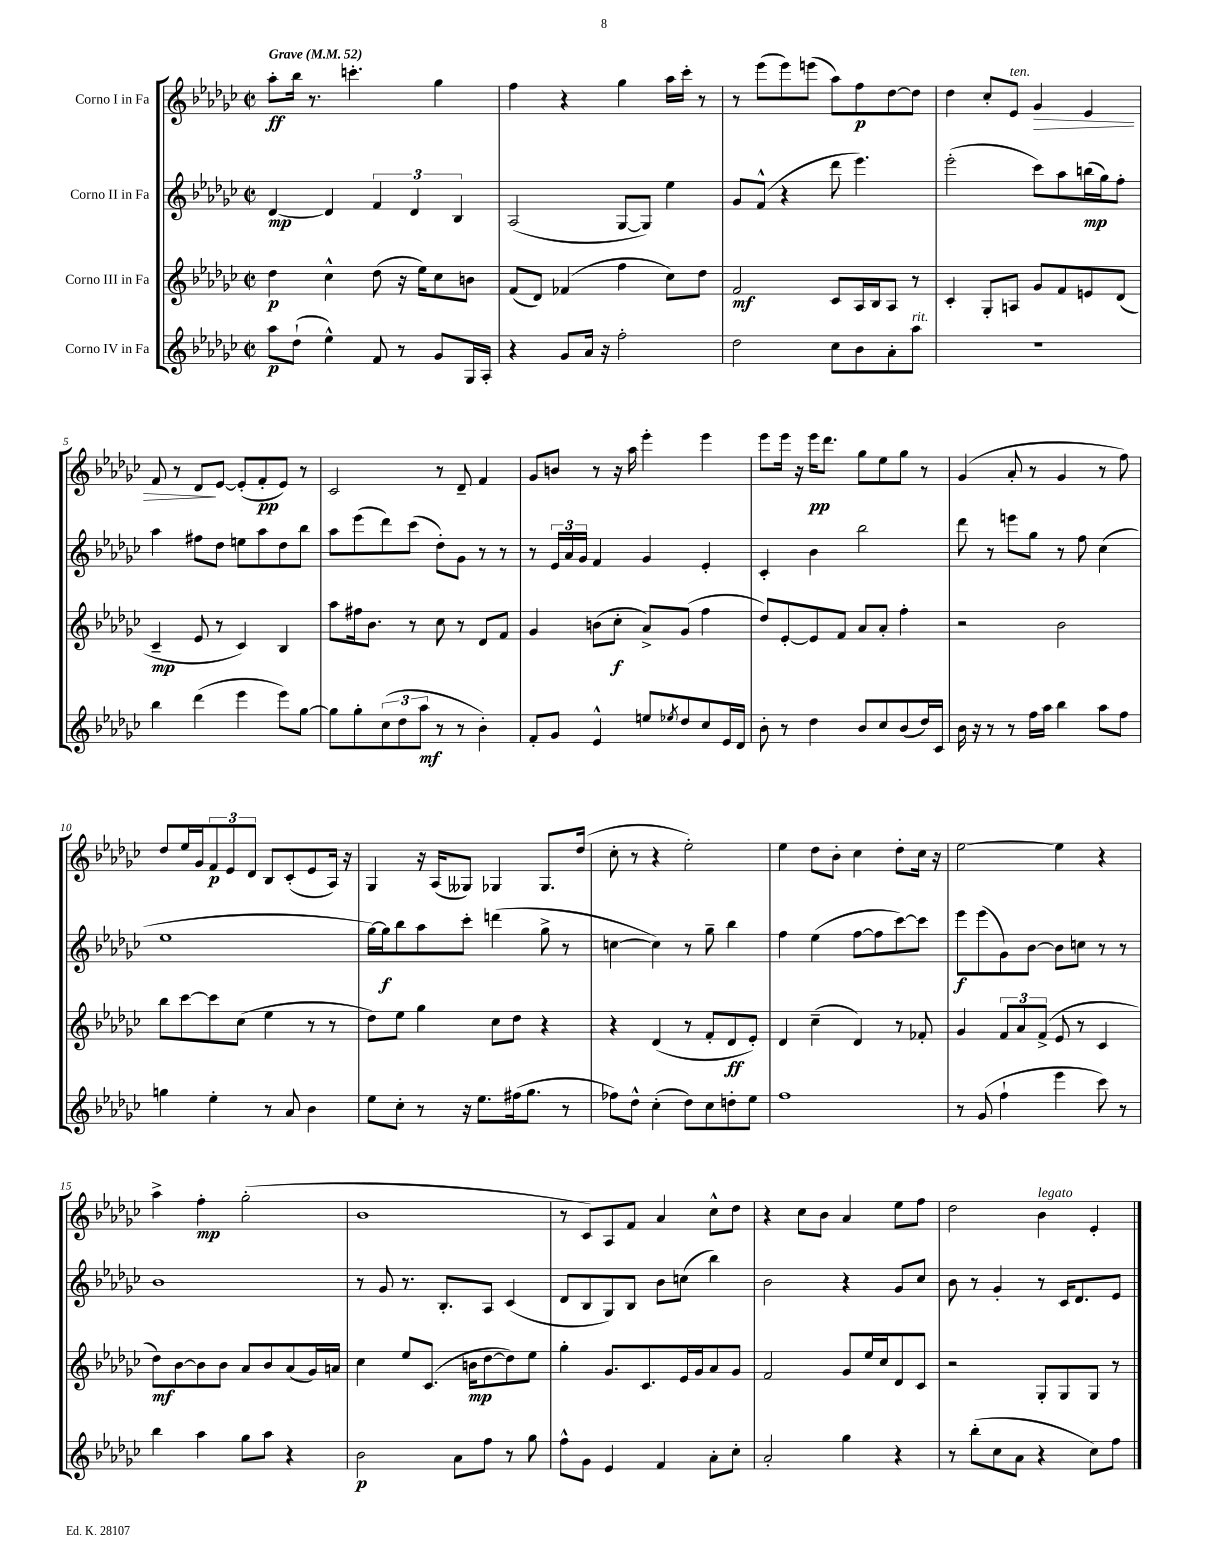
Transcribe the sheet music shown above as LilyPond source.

<<
\new StaffGroup <<
\new Staff = "s0" \with { instrumentName = "Corno I in Fa" } {
    \clef treble \key ges \major \defaultTimeSignature \time 2/2 \tempo "Grave" 4 = 52
    aes''8-.\ff bes''16 r8. c'''4.-. ges''4 |
    f''4 r4 ges''4 aes''16 ces'''16-. r8 |
    r8 ees'''8( ees'''8) e'''8( aes''8) f''8\p des''8~ des''8 |
    des''4 ces''8-. ees'8^\markup { \italic "ten." } ges'4\> ees'4 |
    f'8 r8 des'8\! ees'8~ ees'8-.( f'8-.\pp ees'8) r8 |
    ces'2 r8 des'8-- f'4 |
    ges'8 b'8 r8 r16 aes''16 ees'''4-. ees'''4 |
    ees'''8 ees'''16 r16 ees'''16\pp des'''8. ges''8 ees''8 ges''8 r8 |
    ges'4( aes'8-. r8 ges'4 r8 f''8) |
    des''8 ees''16 ges'16 \tuplet 3/2 { f'8\p ees'8 des'8 } bes8 ces'8-.( ees'8 aes16) r16 |
    ges4 r16 aes16( geses8) ges4 ges8. des''16( |
    ces''8-. r8 r4 ees''2-.) |
    ees''4 des''8 bes'8-. ces''4 des''8-. ces''16 r16 |
    ees''2~ ees''4 r4 |
    aes''4-> f''4-.\mp ges''2-.( |
    bes'1 |
    r8 ces'8) aes8 f'8 aes'4 ces''8-^ des''8 |
    r4 ces''8 bes'8 aes'4 ees''8 f''8 |
    des''2 bes'4^\markup { \italic "legato" } ees'4-. \bar "|." |
}
\new Staff = "s1" \with { instrumentName = "Corno II in Fa" } {
    \clef treble \key ges \major \defaultTimeSignature \time 2/2
    des'4~\mp des'4 \tuplet 3/2 { f'4 des'4 bes4 } |
    aes2( ges8~ ges8) ees''4 |
    ges'8 f'8-^( r4 des'''8 ees'''4.) |
    ees'''2-.( ces'''8) aes''8 b''16\mp( ges''16) f''8-. |
    aes''4 fis''8 des''8 e''8 aes''8 des''8 bes''8 |
    aes''8 ees'''8( des'''8) ces'''8( des''8-.) ges'8 r8 r8 |
    r8 \tuplet 3/2 { ees'16 aes'16 ges'16 } f'4 ges'4 ees'4-. |
    ces'4-. bes'4 bes''2 |
    des'''8 r8 e'''8 ges''8 r8 f''8 ces''4( |
    ees''1 |
    ges''16~) ges''16\f bes''8 aes''8 ces'''8-. d'''4( ges''8-> r8 |
    c''4~ c''4) r8 ges''8-- bes''4 |
    f''4 ees''4( f''8~ f''8 ces'''8~) ces'''8 |
    ees'''8\f ees'''8( ges'8) bes'8~ bes'8 c''8 r8 r8 |
    bes'1 |
    r8 ges'8 r8. bes8.-. aes8 ces'4( |
    des'8 bes8 ges8) bes8 bes'8 c''8( bes''4) |
    bes'2 r4 ges'8 ces''8 |
    bes'8 r8 ges'4-. r8 ces'16 des'8. ees'8 \bar "|." |
}
\new Staff = "s2" \with { instrumentName = "Corno III in Fa" } {
    \clef treble \key ges \major \defaultTimeSignature \time 2/2
    des''4\p ces''4-^ des''8( r16 ees''16) ces''8 b'8 |
    f'8( des'8) fes'4( f''4 ces''8) des''8 |
    f'2\mf ces'8 aes16 bes16 aes8 r8 |
    ces'4-. ges8-. a8 ges'8 f'8 e'8 des'8( |
    ces'4--\mp ees'8 r8 ces'4) bes4 |
    aes''8 fis''16 bes'8. r8 ces''8 r8 des'8 f'8 |
    ges'4 b'8( ces''8-.\f aes'8->) ges'8( f''4 |
    des''8) ees'8~-. ees'8 f'8 aes'8 aes'8-. f''4-. |
    r2 bes'2 |
    bes''8 ces'''8~ ces'''8 ces''8( ees''4 r8 r8 |
    des''8) ees''8 ges''4 ces''8 des''8 r4 |
    r4 des'4( r8 f'8-. des'8\ff ees'8-.) |
    des'4 ces''4--( des'4) r8 fes'8-. |
    ges'4 \tuplet 3/2 { f'8 aes'8 f'8->( } ees'8 r8 ces'4 |
    des''8\mf) bes'8~ bes'8 bes'8 aes'8 bes'8 aes'8( ges'16) a'16 |
    ces''4 ees''8 ces'8.( b'16\mp des''8~ des''8) ees''8 |
    ges''4-. ges'8. ces'8. ees'16 ges'16 aes'8 ges'8 |
    f'2 ges'8 ees''16 ces''16 des'8 ces'8 |
    r2 ges8-. ges8 ges8 r8 \bar "|." |
}
\new Staff = "s3" \with { instrumentName = "Corno IV in Fa" } {
    \clef treble \key ges \major \defaultTimeSignature \time 2/2
    aes''8\p des''8-!( ees''4-^) f'8 r8 ges'8 ges16 aes16-. |
    r4 ges'8 aes'16 r16 f''2-. |
    des''2 ces''8 bes'8 aes'8-. aes''8^\markup { \italic "rit." } |
    r1 |
    bes''4 des'''4( ees'''4 ees'''8) ges''8~ |
    ges''8 ges''8-. \tuplet 3/2 { ces''8( des''8 aes''8\mf } r8 r8 bes'4-.) |
    f'8-. ges'8 ees'4-^ e''8 \acciaccatura { ees''8 } des''8 ces''8 ees'16 des'16 |
    bes'8-. r8 des''4 bes'8 ces''8 bes'8( des''16) ces'16 |
    bes'16 r16 r8 r8 f''16 aes''16 bes''4 aes''8 f''8 |
    g''4 ees''4-. r8 aes'8 bes'4 |
    ees''8 ces''8-. r8 r16 ees''8. fis''16( ges''8. r8 |
    fes''8) des''8-^ ces''4-.( des''8) ces''8 d''8-. ees''8 |
    f''1 |
    r8 ges'8( f''4-! ees'''4 ces'''8) r8 |
    bes''4 aes''4 ges''8 aes''8 r4 |
    bes'2\p aes'8 f''8 r8 ges''8 |
    f''8-^ ges'8 ees'4 f'4 aes'8-. ces''8-. |
    aes'2-. ges''4 r4 |
    r8 bes''8-.( ces''8 aes'8 r4 ces''8) f''8 \bar "|." |
}
>>
>>
